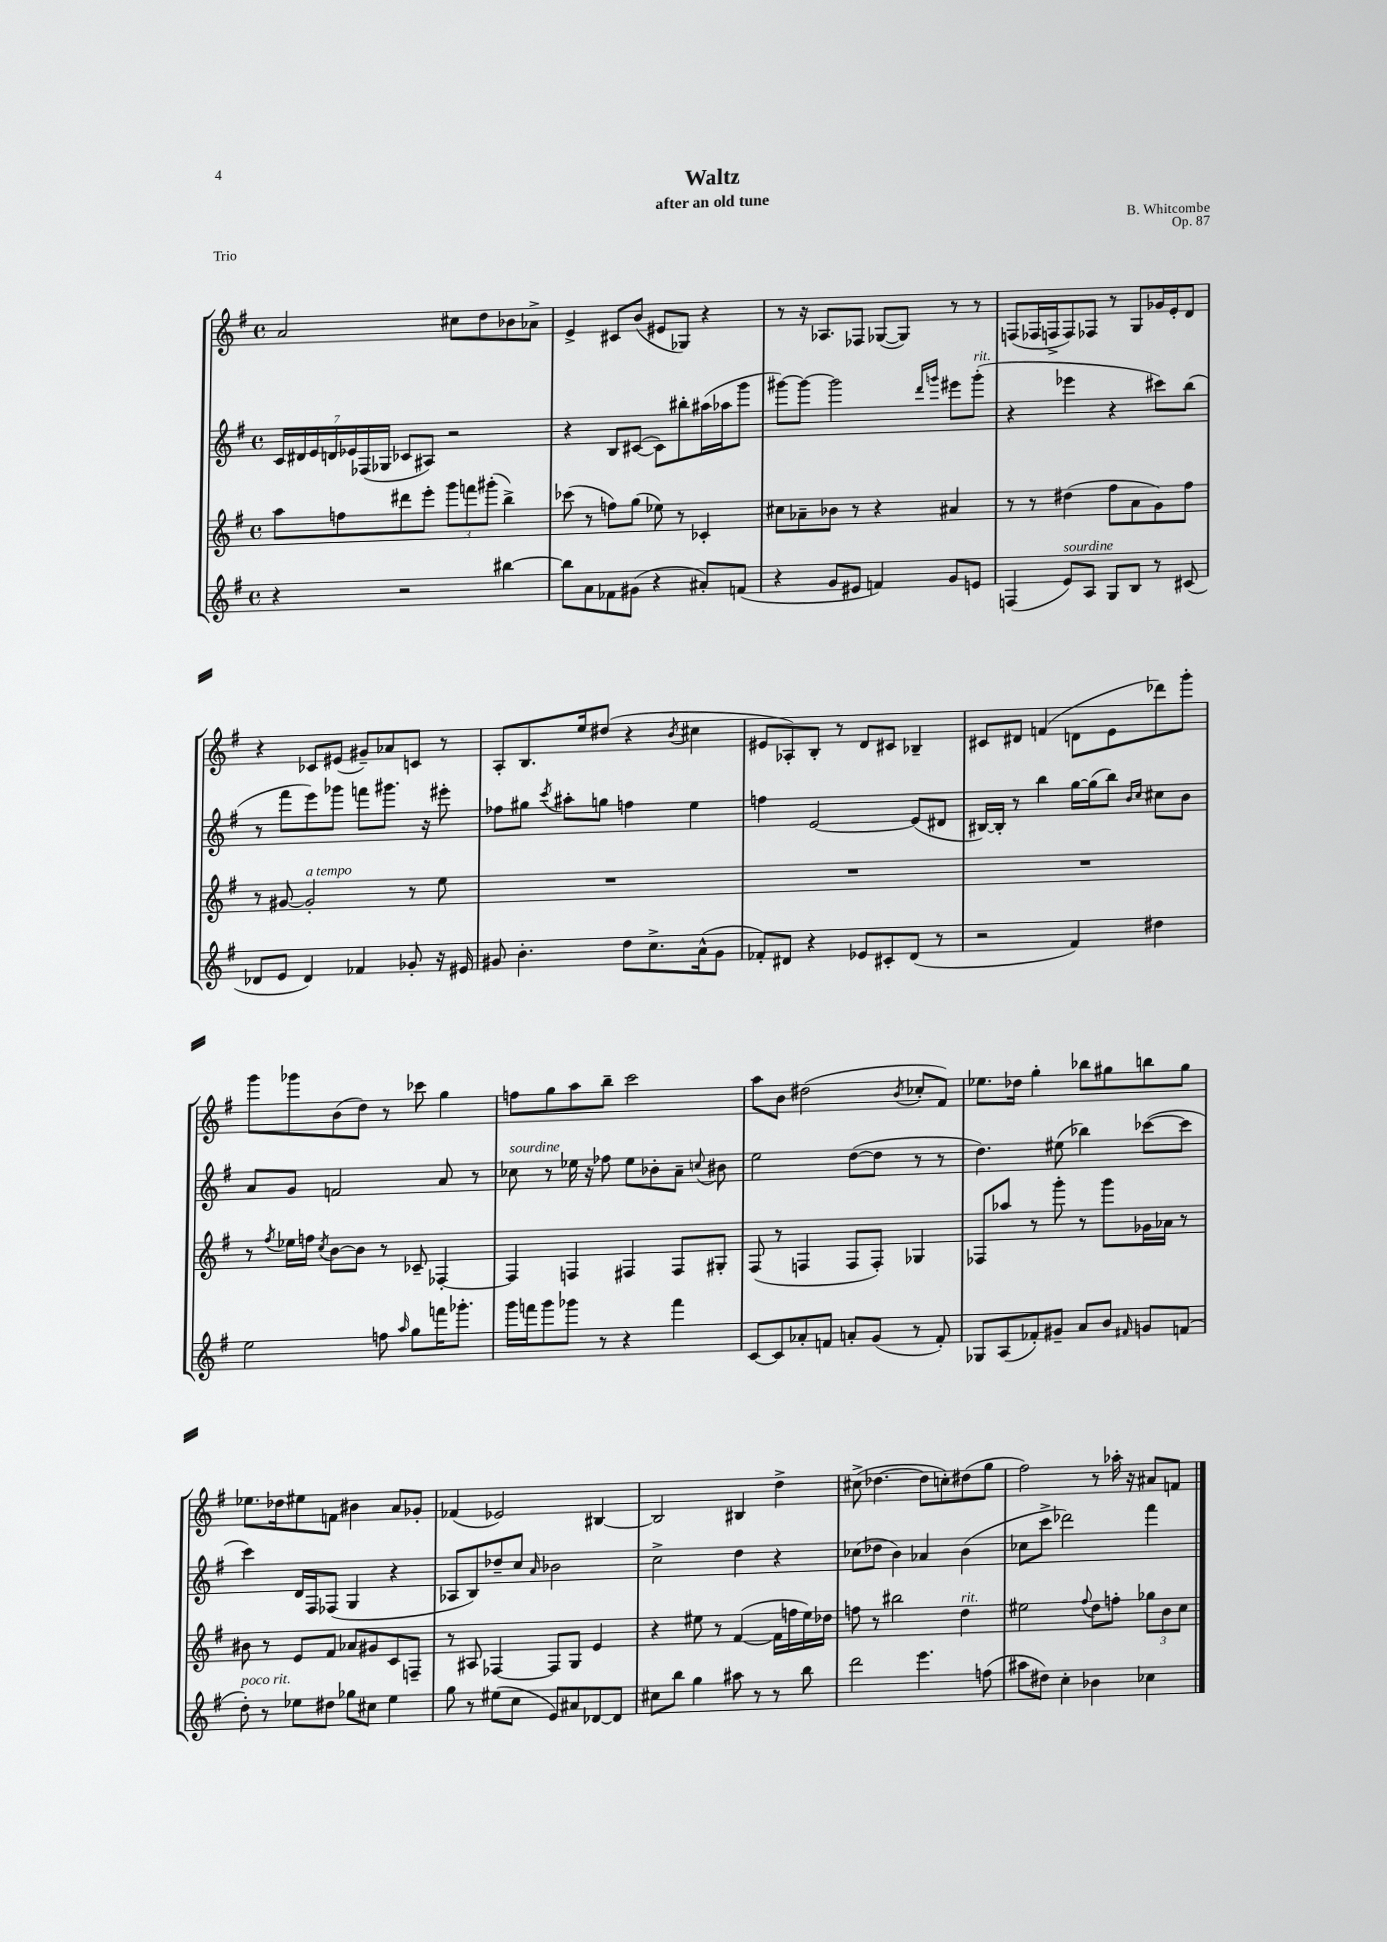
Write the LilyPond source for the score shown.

\header { title = "Waltz" composer = "B. Whitcombe" subtitle = "after an old tune" opus = "Op. 87" piece = "Trio" }
<<
\new StaffGroup <<
\new Staff = "s0" {
    \clef treble \key g \major \defaultTimeSignature \time 4/4
    \autoBeamOff a'2 cis''8[ d''8 bes'8 aes'8]-> |
    e'4-> cis'8[ b'8]( eis'8[ ges8]) r4 |
    r8 r16 aes8.[ fes8] ges8[~( ges8]) r8 r8 |
    f8[( fes16 f16-> f8) fes8] r8 g8[ ges'16 e'16-. d'8] |
    r4 ces'8[ eis'8]( gis'8[--) aes'8 c'8] r8 |
    a8[-. b8. e''16 dis''8]( r4 \acciaccatura { b'8 } cis''4 |
    eis'8[ aes8-.) b8]-. r8 d'8[ cis'8] bes4-- |
    cis'8[ dis'8] f'4( d'8[ e'8 des'''8) g'''8]-. |
    g'''8[ ges'''8 b'8( d''8]) r8 ces'''8 g''4 |
    f''8[ g''8 a''8 b''8]-- c'''2 |
    a''8[ b'8] dis''2( \acciaccatura { b'8 } ces''8[-. fis'8]) |
    ees''8.[ des''16] g''4-. bes''8[ gis''8 b''8 gis''8] |
    ees''8.[ des''16 eis''8 f'8] bis'4 a'8[ ges'8]-. |
    fes'4( ees'2) bis4~ |
    bis2 bis4 d''4-> |
    cis''8->( des''4.~ des''8[ c''8-.) dis''8( g''8] |
    fis''2) r8 aes''16-. r16 ais'8[ f'8] \bar "|." |
}
\new Staff = "s1" {
    \clef treble \key g \major \defaultTimeSignature \time 4/4
    \autoBeamOff \tuplet 7/4 { c'16[ dis'16 e'16 d'16 ees'16 fes16( ges16] } ces'8[ ais8]) r2 |
    r4 b8[ cis'8]~( cis'8[) bis''8-. ais''16( aes''16 g'''8] |
    gis'''8[~) gis'''8]~ gis'''2 \grace { d'''16[ g'''16] } eis'''8[ g'''8]-.^\markup { \italic "rit." }( |
    r4 ees'''4 r4 cis'''8[) b''8]( |
    r8 fis'''8[ e'''8) ges'''8] f'''8[ gis'''8.] r16 eis'''8-. |
    fes''8[ gis''8] \acciaccatura { c'''8 } ais''8[-. g''8] f''4 e''4 |
    f''4 e'2~ e'8[( dis'8] |
    bis16[~) bis16]-. r8 b''4 g''16[~ g''16( b''8]) \grace { b'16[ c''16] } cis''8[ b'8] |
    a'8[ g'8] f'2 a'8 r8 |
    ces''8^\markup { \italic "sourdine" } r8 ees''16 r16 fes''8 ees''8[ bes'8-. a'8]-- \appoggiatura { c''8 } bis'8 |
    e''2 d''8[~( d''8] r8 r8 |
    d''4.) eis''8( bes''4) ces'''8[~( ces'''8] |
    c'''4) d'16[ fis16 fes8]( g4 r4 |
    aes8[ b8) des''8-- c''8] \grace { a'16 } bes'2 |
    c''2-> d''4 r4 |
    ces''8[( des''8] b'4) aes'4 b'4( |
    ces''8[ c'''8]-> des'''2) fis'''4 \bar "|." |
}
\new Staff = "s2" {
    \clef treble \key g \major \defaultTimeSignature \time 4/4
    \autoBeamOff a''8[ f''8 dis'''8 e'''8]-. \tuplet 3/2 { g'''8[ f'''8 gis'''8]-.( } b''4->) |
    ces'''8( r8 f''8[) g''8]( ees''8) r8 ces'4-. |
    cis''8[ aes'8-- bes'8] r8 r4 ais'4 |
    r8 r8 dis''4( fis''8[ a'8 g'8) fis''8] |
    r8 gis'8~ gis'2-.^\markup { \italic "a tempo" } r8 e''8 |
    R1 |
    R1 |
    R1 |
    r8 \acciaccatura { fis''8 } ees''16[ f''16] \acciaccatura { c''8 } b'8[~ b'8] r8 ces'8-- fes4~-. |
    fes4 f4 fis4 fis8[ gis8]-. |
    fis8( r8 f4 f8[ f8]-.) ges4 |
    fes8[ aes''8] r8 g'''8-. r8 g'''8[ ges'16 aes'16] r8 |
    bis'8 r8 e'8[ fis'8] aes'8[ gis'8 c'8 f8]-- |
    r8 ais8 fes4~ fes8[ g8] e'4 |
    r4 eis''8 r8 fis'4~( fis'16[ f''16 eis''16) des''16] |
    f''8 r8 bis''2 d''4^\markup { \italic "rit." } |
    eis''2 \appoggiatura { fis''8 } d''8[ f''8]-. \tuplet 3/2 { ges''8[ b'8 c''8] } \bar "|." |
}
\new Staff = "s3" {
    \clef treble \key g \major \defaultTimeSignature \time 4/4
    \autoBeamOff r4 r2 bis''4~ |
    bis''8[ a'8 fes'8 gis'8]( r4 ais'8[-.) f'8]( |
    r4 g'8[ eis'8] f'4) g'8[ e'8] |
    f4( e'8[^\markup { \italic "sourdine" }) a8] g8[ b8] r8 cis'8( |
    des'8[ e'8] des'4) fes'4 ges'8-. r16 eis'16 |
    gis'8 b'4.-. d''8[ c''8.-> a'16-^( gis'8] |
    fes'8[-.) dis'8] r4 ees'8[ cis'8-. dis'8]( r8 |
    r2 fis'4) dis''4 |
    e''2 f''8 \grace { a''16 } g''8[ f'''16 ges'''8.]-. |
    g'''16[ f'''16 g'''8 ges'''8] r8 r4 f'''4 |
    c'8[~ c'8 aes'8-. f'8] a'8[-. g'8]( r8 f'8-.) |
    ges8[ a8( fes'8-.) gis'8]-- a'8[ b'8] \grace { fis'16 } g'8[ f'8]( |
    d''8-.^\markup { \italic "poco rit." }) r8 ees''8[ dis''8] ges''8[ cis''8] ees''4 |
    g''8 r8 eis''8[( c''8] e'8[) ais'8 des'8~ des'8] |
    cis''8[ b''8] g''4 ais''8 r8 r8 b''8 |
    d'''2 e'''4. f''8( |
    ais''8[ dis''8]) c''4-. bes'4 ces''4 \bar "|." |
}
>>
>>
\layout { \context { \Score \remove "Bar_number_engraver" } }
